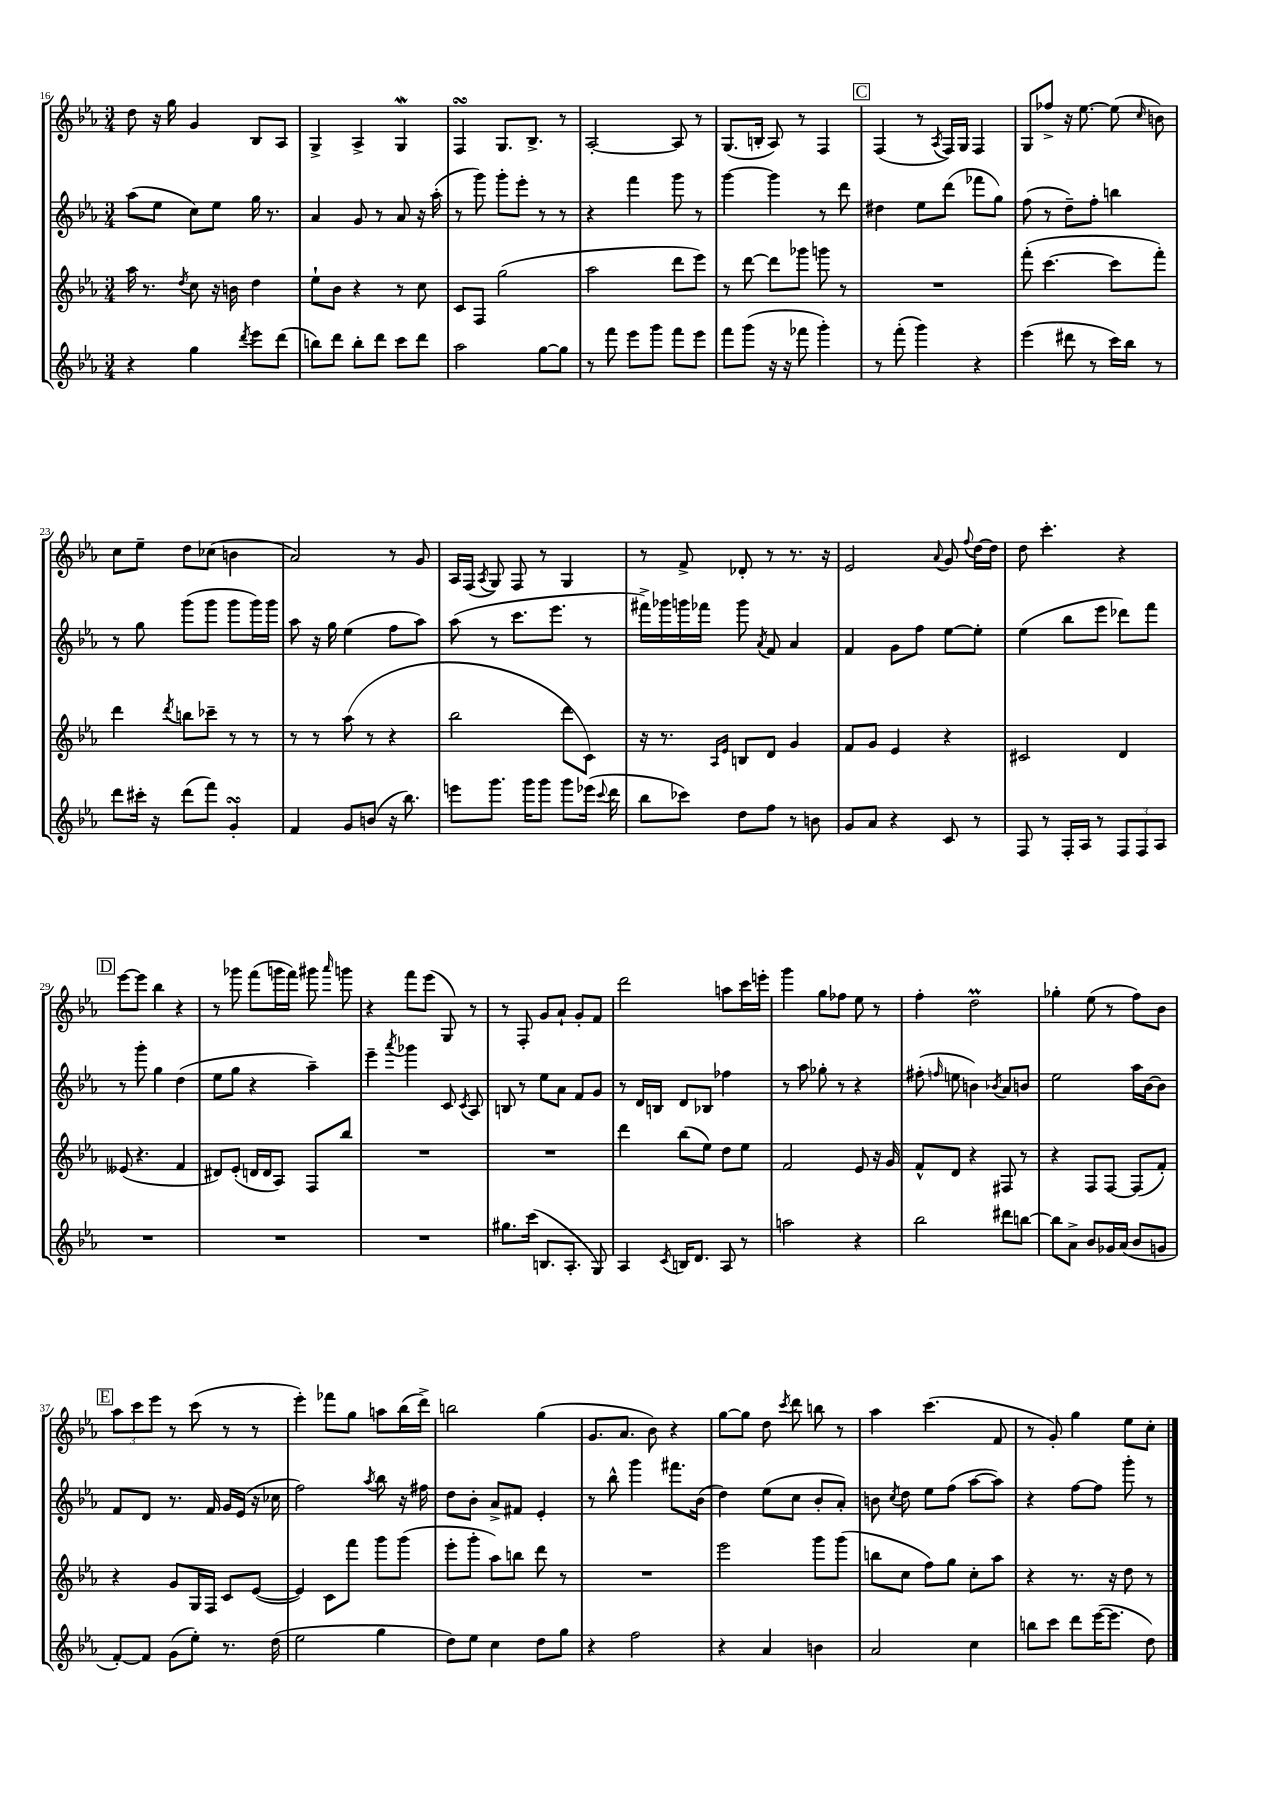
<<
\new StaffGroup <<
\new Staff = "s0" {
    \clef treble \key ees \major \numericTimeSignature \time 3/4
    \autoBeamOff d''8 r16 g''16 g'4 bes8[ aes8] |
    g4-> aes4-> g4\mordent |
    f4\turn g8.[ bes8.]-> r8 |
    aes2~-. aes8 r8 |
    g8.[( b16]-. aes8) r8 f4 |
    \mark \markup { \box "C" } f4( r8 \acciaccatura { aes8 } f16[) g16] f4 |
    g8[ fes''8]-> r16 ees''8.~ ees''8( \grace { c''16 } b'8) |
    c''8[ ees''8]-- d''8[ ces''8]( b'4 |
    aes'2) r8 g'8 |
    aes16[ f16]( \acciaccatura { aes8 } g8) f8 r8 g4 |
    r8 f'8-> des'8-. r8 r8. r16 |
    ees'2 \appoggiatura { aes'8 } g'8 \appoggiatura { f''8 } d''16[~ d''16] |
    d''8 c'''4.-. r4 |
    \mark \markup { \box "D" } ees'''8[~ ees'''8] bes''4 r4 |
    r8 ges'''8 f'''8[( g'''16 f'''16]) gis'''8 \grace { aes'''16 } g'''8 |
    r4 f'''8[ ees'''8]( g8) r8 |
    r8 f8-. g'8[ aes'8]-! g'8[-. f'8] |
    d'''2 a''8[ c'''16 e'''16]-. |
    g'''4 g''8[ fes''8] ees''8 r8 |
    f''4-. d''2\prall |
    ges''4-. ees''8( r8 f''8[) bes'8] |
    \mark \markup { \box "E" } \tuplet 3/2 { aes''8[ c'''8 ees'''8] } r8 c'''8( r8 r8 |
    ees'''4-.) fes'''8[ g''8] a''8[ bes''16( d'''16]->) |
    b''2 g''4( |
    g'8.[ aes'8.] bes'8) r4 |
    g''8[~ g''8] d''8 \acciaccatura { c'''8 } d'''8 b''8 r8 |
    aes''4 c'''4.( f'8 |
    r8 g'8-.) g''4 ees''8[ c''8]-. \bar "|." |
}
\new Staff = "s1" {
    \clef treble \key ees \major \numericTimeSignature \time 3/4
    \autoBeamOff aes''8[( ees''8] c''8[) ees''8] g''16 r8. |
    aes'4 g'8 r8 aes'8 r16 aes''16-.( |
    r8 g'''8) g'''8[-. ees'''8]-. r8 r8 |
    r4 f'''4 g'''8 r8 |
    g'''4~ g'''4 r8 d'''8 |
    \mark \markup { \box "C" } dis''4 ees''8[ d'''8]( fes'''8[ g''8]) |
    f''8( r8 d''8[--) f''8]-. b''4 |
    r8 g''8 g'''8[( g'''8] g'''8[ g'''16) g'''16] |
    aes''8 r16 g''16 ees''4( f''8[ aes''8]) |
    aes''8( r8 c'''8.[ ees'''8.] r8 |
    fis'''16[->) ges'''16 g'''16 fes'''16] g'''8 \acciaccatura { aes'8 } f'8 aes'4 |
    f'4 g'8[ f''8] ees''8[~ ees''8]-. |
    ees''4( bes''8[ ees'''8] des'''8[) f'''8] |
    \mark \markup { \box "D" } r8 g'''8-. g''4 d''4( |
    ees''8[ g''8] r4 aes''4--) |
    ees'''4-- \acciaccatura { aes'''8 } ges'''4 c'8 \acciaccatura { c'8 } aes8 |
    b8 r8 ees''8[ aes'8] f'8[ g'8] |
    r8 d'16[ b16] d'8[ bes8] fes''4 |
    r8 aes''8 ges''8-. r8 r4 |
    fis''8-.( \grace { f''16 } e''8 b'4) \acciaccatura { bes'8 } aes'8[ b'8] |
    ees''2 aes''16[ bes'16~ bes'8] |
    \mark \markup { \box "E" } f'8[ d'8] r8. f'16 g'16[ ees'16]( r16 ces''16 |
    f''2) \acciaccatura { aes''8 } bes''8 r16 fis''16 |
    d''8[ bes'8]-. aes'8[-> fis'8] ees'4-. |
    r8 bes''8-^ g'''4 fis'''8.[ bes'16]( |
    d''4) ees''8[( c''8] bes'8[-. aes'8]-.) |
    b'8 \acciaccatura { c''8 } d''8 ees''8[ f''8]( aes''8[~ aes''8]) |
    r4 f''8[~ f''8] g'''8-. r8 \bar "|." |
}
\new Staff = "s2" {
    \clef treble \key ees \major \numericTimeSignature \time 3/4
    \autoBeamOff aes''16 r8. \acciaccatura { d''8 } c''8 r16 b'16 d''4 |
    ees''8[-! bes'8] r4 r8 c''8 |
    c'8[ f8] g''2( |
    aes''2 d'''8[ ees'''8]) |
    r8 d'''8~ d'''8[ ges'''8] g'''8 r8 |
    \mark \markup { \box "C" } R2. |
    f'''8-.( c'''4.~ c'''8[ f'''8]-.) |
    d'''4 \acciaccatura { d'''8 } b''8[ ces'''8]-- r8 r8 |
    r8 r8 aes''8( r8 r4 |
    bes''2 d'''8[ c'8]) |
    r16 r8. \grace { aes16[ ees'16] } b8[ d'8] g'4 |
    f'8[ g'8] ees'4 r4 |
    cis'2 d'4 |
    \mark \markup { \box "D" } eeses'8( r4. f'4 |
    dis'8[) ees'8]-.( d'16[ d'16 aes8]) f8[ bes''8] |
    R2. |
    R2. |
    d'''4 bes''8[( ees''8]) d''8[ ees''8] |
    f'2 ees'8 r16 g'16 |
    f'8[-^ d'8] r4 fis8 r8 |
    r4 f8[ f8]~ f8[( f'8]-.) |
    \mark \markup { \box "E" } r4 g'8[ g16 f16] c'8[ ees'8]~( |
    ees'4) c'8[ f'''8] g'''8[ g'''8]( |
    ees'''8[-. g'''8]-. aes''8[) b''8] d'''8 r8 |
    R2. |
    ees'''2 g'''8[ g'''8]( |
    b''8[ c''8] f''8[) g''8] c''8[-. aes''8] |
    r4 r8. r16 d''8 r8 \bar "|." |
}
\new Staff = "s3" {
    \clef treble \key ees \major \numericTimeSignature \time 3/4
    \autoBeamOff r4 g''4 \acciaccatura { d'''8 } ees'''8[ d'''8]( |
    b''8[) d'''8] b''8[-. d'''8] c'''8[ d'''8] |
    aes''2 g''8[~ g''8] |
    r8 f'''8 ees'''8[ g'''8] f'''8[ ees'''8] |
    f'''8[ g'''8]( r16 r16 fes'''8 g'''4-.) |
    \mark \markup { \box "C" } r8 f'''8-.( g'''4) r4 |
    ees'''4( dis'''8 r8 c'''16[) bes''16] r8 |
    d'''8[ cis'''16]-. r16 d'''8[( f'''8]) g'4-.\turn |
    f'4 g'8[ b'8]( r16 bes''8.) |
    e'''8[ g'''8.] g'''16[ g'''8] g'''8[ ees'''16]( \appoggiatura { c'''8 } d'''16 |
    bes''8[ ces'''8]) d''8[ f''8] r8 b'8 |
    g'8[ aes'8] r4 c'8 r8 |
    f8 r8 f16[-. aes16] r8 \tuplet 3/2 { f8[ f8 aes8] } |
    \mark \markup { \box "D" } R2. |
    R2. |
    R2. |
    gis''8.[ c'''16]( b8.[ aes8.]-. g8) |
    aes4 \acciaccatura { c'8 } b16[ d'8.] aes8 r8 |
    a''2 r4 |
    bes''2 dis'''8[ b''8]~ |
    b''8[ aes'8]-> bes'8[ ges'16 aes'16]( bes'8[ g'8] |
    \mark \markup { \box "E" } f'8[~-.) f'8] g'8[( ees''8]-.) r8. d''16( |
    ees''2 g''4 |
    d''8[) ees''8] c''4 d''8[ g''8] |
    r4 f''2 |
    r4 aes'4 b'4 |
    aes'2 c''4 |
    b''8[ c'''8] d'''8[ ees'''16~( ees'''8.] d''8) \bar "|." |
}
>>
>>
\layout { \context { \Score currentBarNumber = #16 } }
